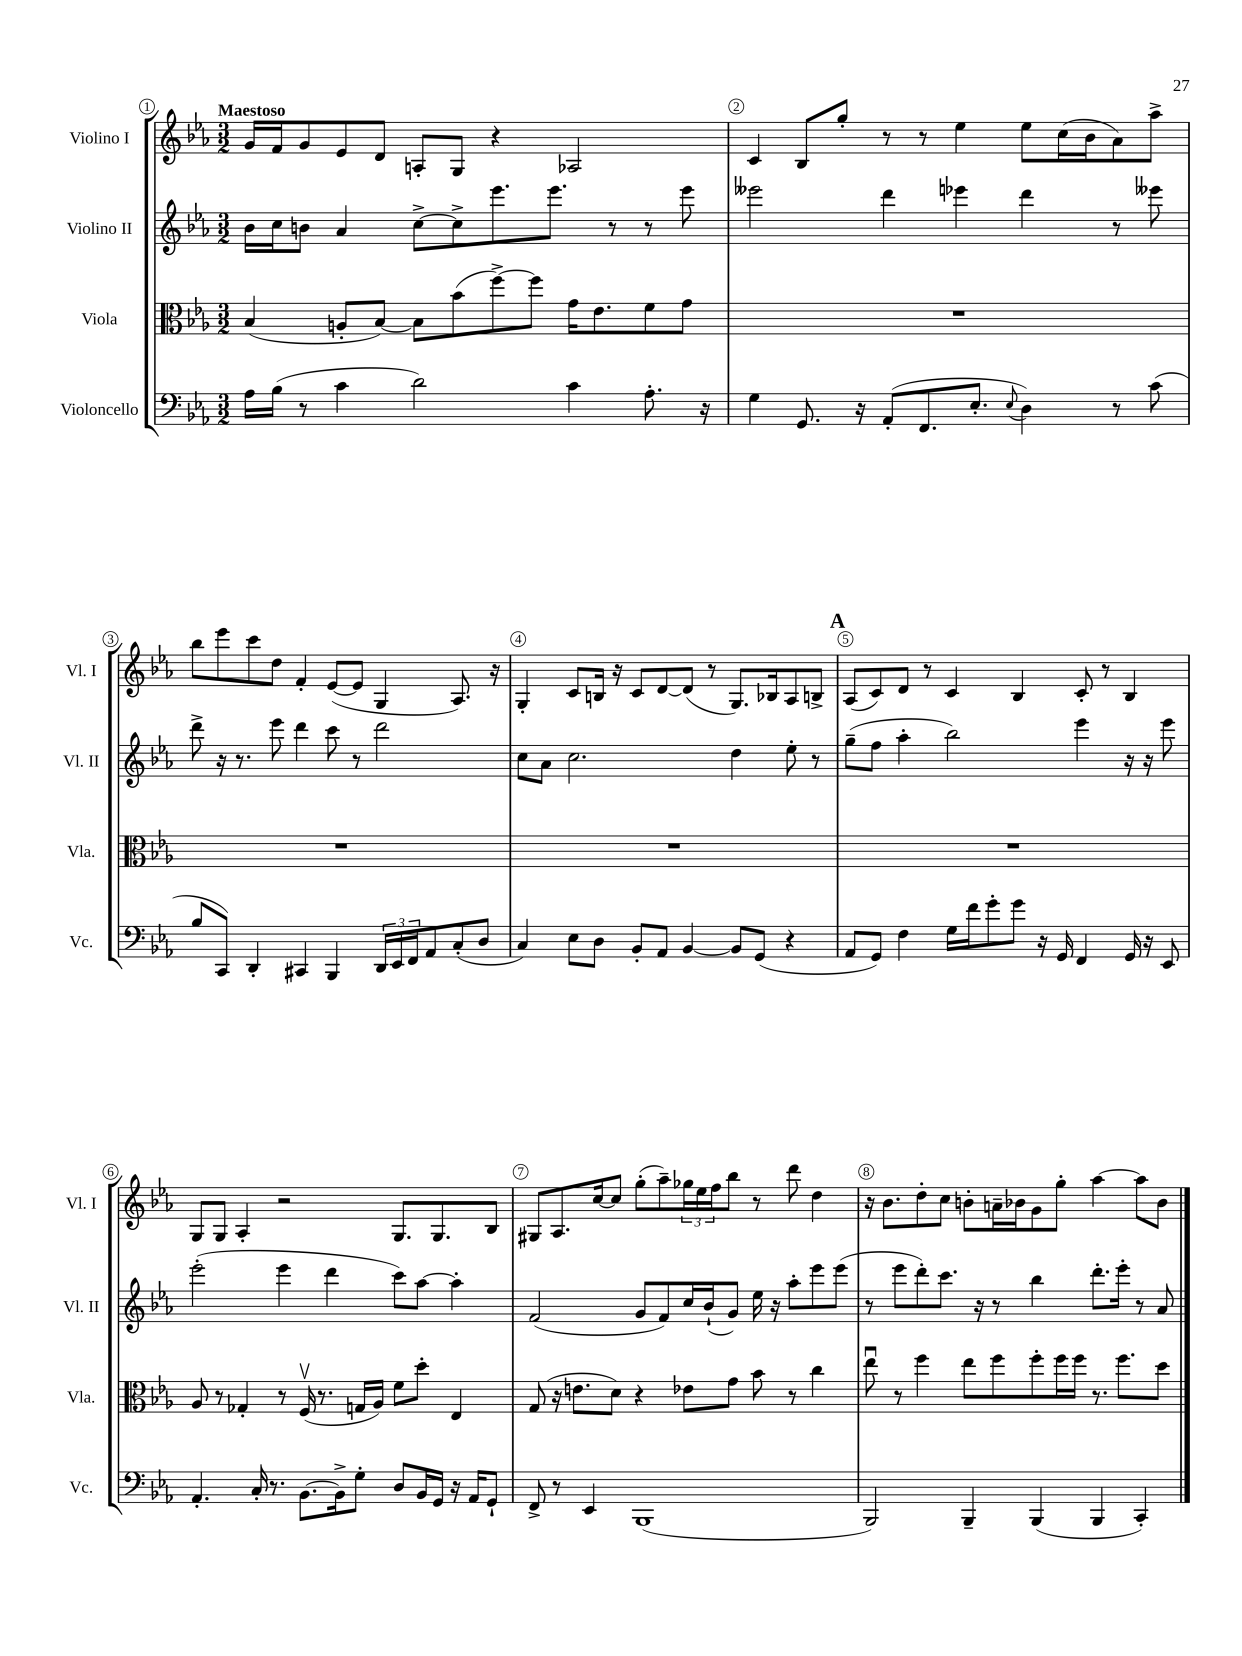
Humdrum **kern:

**kern	**kern	**kern	**kern
*staff4	*staff3	*staff2	*staff1
*clefF4	*clefC3	*clefG2	*clefG2
*k[b-e-a-]	*k[b-e-a-]	*k[b-e-a-]	*k[b-e-a-]
*M3/2	*M3/2	*M3/2	*M3/2
16A-\LL	(4B-/	16b-\LL	16g/LL
(16B-\JJ	.	16cc\J	16f/J
8r	.	8b\J	8g/
4c\	8A'/L	4a-/	8e-/
.	[8B-/J)	.	8d/J
2d\)	8B-\]L	[8cc^\L	8A'/L
.	(8b-\	8cc^\]	8G/J
.	[8ff^\)	8.eee-\	4r
.	8ff\]J	.	.
.	.	8.eee-\J	.
4c\	16g\LK	.	2A-/
.	8.e-\	.	.
.	.	8r	.
8.A-'\	8f\	8r	.
.	8g\J	8eee-\	.
16r	.	.	.
=	=	=	=
4G\	1.r	2eee--\	4c/
8.GG/	.	.	8B-/L
.	.	.	8gg'/J
16r	.	.	.
(8AA-'/L	.	4ddd\	8r
8.FF/	.	.	8r
.	.	4eee-\	4ee-\
8.E-'/J	.	.	.
8qqE-/	.	.	.
4D\)	.	4ddd\	8ee-\L
.	.	.	(16cc\L
.	.	.	16b-\J
8r	.	8r	8a-\)
(8c\	.	8eee--\	8aa-^\J
=	=	=	=
8B-/L	1.r	8ddd^\	8bb-\L
8CC/J)	.	16r	8eee-\
.	.	8.r	.
4DD'/	.	.	8ccc\
.	.	8eee-\	8dd\J
4CC#/	.	4ddd\	4f'/
4BBB-/	.	8ccc\	([8e-/L
.	.	8r	8e-/]J
24DD/LL	.	2ddd\	4G/
24EE-/	.	.	.
24FF/J	.	.	.
8AA-/	.	.	.
(8C'/	.	.	8.A-/)
8D/J	.	.	.
.	.	.	16r
=	=	=	=
4C/)	1.r	8cc\L	4G'/
.	.	8a-\J	.
8E-\L	.	2.cc\	8c/L
8D\J	.	.	16B/Jk
.	.	.	16r
8BB-'/L	.	.	8c/L
8AA-/J	.	.	[8d/
[4BB-/	.	.	(8d/]J
.	.	.	8r
8BB-/]L	.	4dd\	8.G/L)
(8GG/J	.	.	.
.	.	.	16B-/k
4r	.	8ee-'\	8A-/
.	.	8r	8B^/J
=	=	=	=
8AA-/L	1.r	(8gg~\L	(8A-/L
8GG/J)	.	8ff\J	8c/)
4F\	.	4aa-'\	8d/J
.	.	.	8r
16G\LL	.	2bb-\)	4c/
16f\J	.	.	.
8g'\	.	.	.
8g\J	.	.	4B-/
16r	.	.	.
16GG/	.	.	.
4FF/	.	4eee-\	8c'/
.	.	.	8r
16GG/	.	16r	4B-/
16r	.	16r	.
8EE-/	.	8eee-\	.
=	=	=	=
4.AA-'/	8A-/	(2eee-'\	8G/L
.	8r	.	8G/J
.	4G-'/	.	4A-'/
16C'/	.	.	.
8.r	.	.	.
.	8r	4eee-\	2r
[8.BB-\L	(16Fv/	.	.
.	8.r	.	.
.	.	4ddd\	.
16BB-^\]k	.	.	.
8G'\J	16G/LL	.	.
.	16A-/JJ)	.	.
8D/L	8f\L	8ccc\L)	8.G/L
16BB-/L	8dd'\J	[8aa-\J	.
16GG/JJ	.	.	8.G/
16r	4E-/	4aa-'\]	.
16AA-/LK	.	.	.
8GG`/J	.	.	8B-/J
=	=	=	=
8FF^/	(8G/	(2f/	8G#/L
8r	16r	.	8.A-/
.	8.e\L	.	.
4EE-/	.	.	.
.	.	.	[16cc/k
.	8d\J)	.	8cc/]J
(1BBB-	4r	8g/L	(8gg'\L
.	.	8f/)	8aa-~\)
.	8e-\L	16cc/L	24gg-\L
.	.	.	24ee-\
.	.	(16b-`/J	.
.	.	.	24ff\J
.	8g\J	8g/J)	8bb-\J
.	8b-\	16ee-\	8r
.	.	16r	.
.	8r	8aa-'\L	8ddd\
.	4cc\	8eee-\	4dd\
.	.	(8eee-\J	.
=	=	=	=
2BBB-/)	8ee-u\	8r	16r
.	.	.	8.b-\L
.	8r	8eee-\L	.
.	4ff\	8ddd'\)	8dd'\
.	.	8.ccc\J	8cc\J
4BBB-~/	8ee-\L	.	8b'\L
.	.	16r	.
.	8ff\	8r	16a~\L
.	.	.	16b-\J
(4BBB-/	8ff'\	4bb-\	8g\
.	16ff\L	.	8gg'\J
.	16ff\JJ	.	.
4BBB-/	8.r	8.ddd'\L	[4aa-\
.	8.ff\L	16eee-'\Jk	.
4CC'/)	.	8r	8aa-\]L
.	8dd\J	8a-/	8b-\J
==	==	==	==
*-	*-	*-	*-
